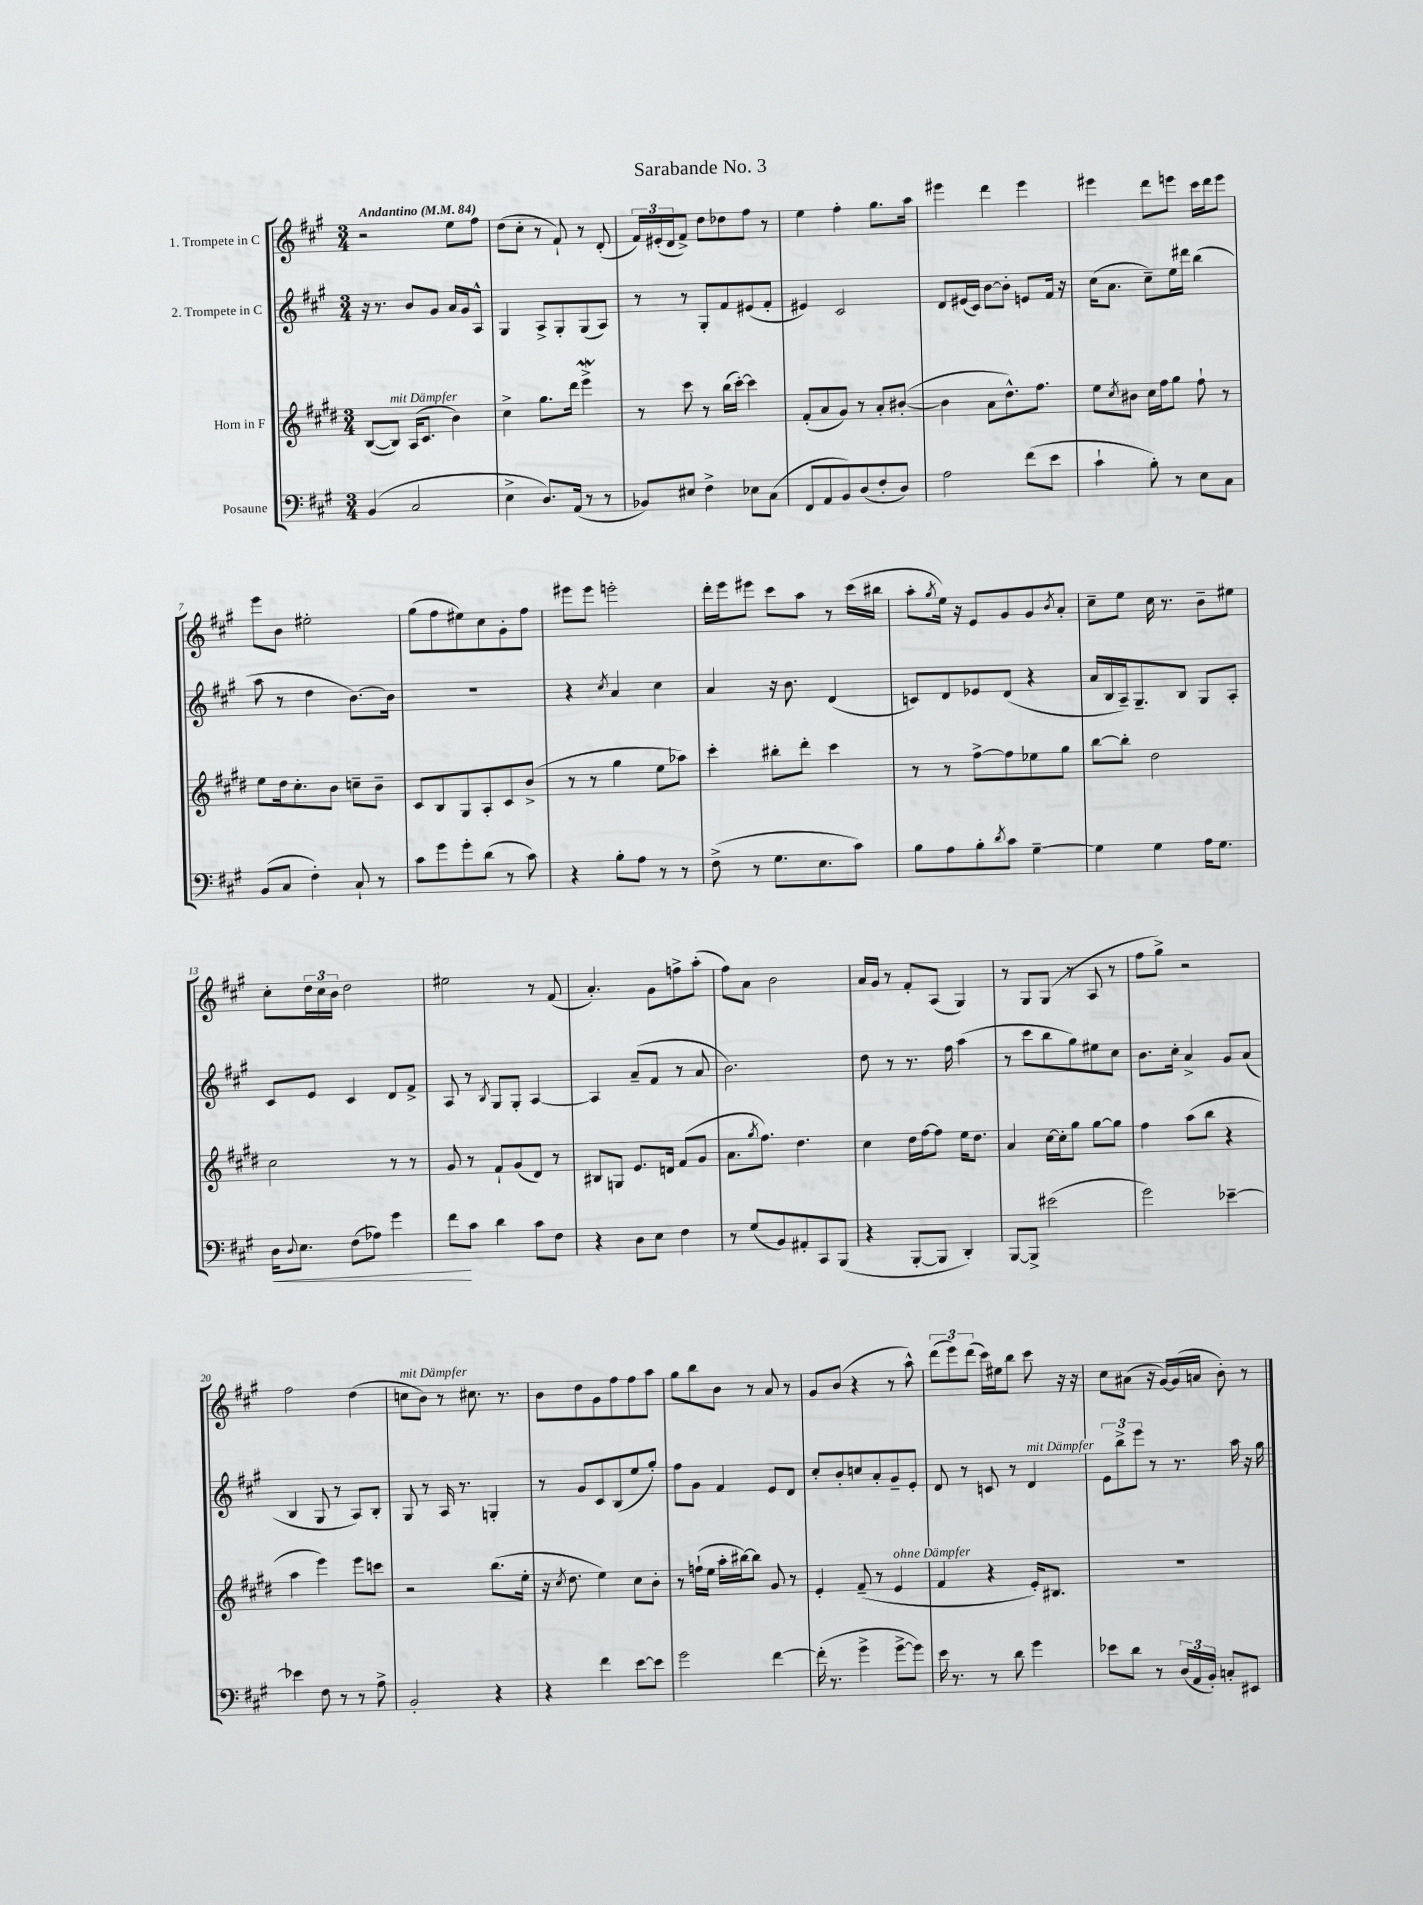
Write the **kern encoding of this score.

**kern	**kern	**kern	**kern
*staff4	*staff3	*staff2	*staff1
*clefF4	*clefG2	*clefG2	*clefG2
*k[f#c#g#]	*k[f#c#g#d#]	*k[f#c#g#]	*k[f#c#g#]
*M3/4	*M3/4	*M3/4	*M3/4
*MM84	*MM84	*MM84	*MM84
(4BB	([8B	16r	2r
.	.	8.r	.
.	8B])	.	.
2C#	(16A	8b	.
.	8.c#	.	.
.	.	8g#	.
.	4b)	16a	8ee
.	.	16g#	.
.	.	8A^^	8ff#
=	=	=	=
4E^	4cc#^	4G#	(8dd
.	.	.	8cc#'
8.D)	8.gg#	8A^	8r
.	.	8G#'	8f#`)
(16AA	16ddd#	.	.
8r	4eee^	(8G#	8r
8r	.	8A)	(8d'
=	=	=	=
8BB-)	8r	8r	24f#)
.	.	.	(24e#'
.	.	.	24d
8E#	8ccc#	8r	8f#^)
4F#^	8r	8G#'	8dd
.	(16bb	8f#	8dd-
.	[16ccc#')	.	.
8E-	4ccc#]	(8e#	8ff#
(8C#	.	8f#'	8r
=	=	=	=
8FF#	(8f#'	4e#)	4ee
8AA	8a	.	.
8BB)	8g#)	2c#	4ff#'
(8D	8r	.	.
8F#'	8a'	.	8.gg#
8D)	([8b#'	.	.
.	.	.	16aa
=	=	=	=
2A	4b#]	8d	4eee#
.	.	(16e#	.
.	.	16c#)	.
.	8a	[8b	4ddd
.	8.dd#^^)	8b']	.
(8f#	.	8e	4eee#
.	8.ff#	.	.
8e	.	16f#	.
.	.	16r	.
=	=	=	=
4c#`	8ee	(16cc#	4eee#
.	.	8.a	.
.	8qcc#	.	.
.	8b#	.	.
8B')	16cc#	8cc#~)	8ddd
.	16ff#	.	.
8r	8gg#	16ee	8eee
.	.	16ddd#	.
8E	8ff#`	(4bb	16ccc#
.	.	.	16ddd
8C#	8r	.	8eee
=	=	=	=
(8BB	8ee	8aa	8eee
8C#	16dd#	8r	8b
.	8.cc#'	.	.
4F#')	.	4dd	2ee#'
.	8b	.	.
8C#`	8cc~	[8.b)	.
8r	8b~	.	.
.	.	16b]	.
=	=	=	=
8c#	8c#	2.r	(8gg#
8g#	8B	.	8ff#
8g#'	8G#	.	8ee#)
(8d	8A'	.	8cc#
8r	8c#	.	8g#'
8c#)	(8b^	.	8ff#
=	=	=	=
4r	8r	4r	8eee#
.	8r	.	8eee#
.	.	8qcc#	.
8B'	4gg#	4a	2eee'
8A	.	.	.
8r	8ee	4cc#	.
8r	8aa-)	.	.
=	=	=	=
(8F#^	4ccc#'	4a	16ddd'
.	.	.	16eee
8r	.	.	8eee#
8.G#	8bb#'	16r	8ccc#
.	.	8.b	.
.	8ddd#'	.	8aa
8.E	.	.	.
.	4ccc#	(4d	8r
8c#)	.	.	(16ccc#
.	.	.	16bb#
=	=	=	=
8B	8r	8c)	8aa'
.	.	.	8qgg#
8A	8r	8d	16ee)
.	.	.	16r
8B'	[8ff#^	8e-	8e
8qd	.	.	.
8c#	8ff#]	(8d	8g#
[4G#~	8ee-	4r	8g#
.	.	.	8qb
.	8gg#	.	8a'
=	=	=	=
4G#]	[8bb	16a	8cc#~
.	.	16B	.
.	8bb']	16A~)	8ee
.	.	8.G#~	.
4G#	2dd#	.	16cc#
.	.	.	8.r
.	.	8B	.
16A	.	8G#	8b~
8.G#	.	.	.
.	.	8A'	8ee#
=	=	=	=
16D	2cc#	8c#	8cc#'
8qqD	.	.	.
8.E	.	.	.
.	.	8e	24dd
.	.	.	24cc#
.	.	.	24b
(8F#	.	4c#	2dd
8A-)	.	.	.
4g#	8r	8d	.
.	8r	8f#^	.
=	=	=	=
8f#	8g#	8A	2ee#
8c#	8r	8r	.
.	.	8qB	.
4d	8f#`	8G#	.
.	(8g#	8G#'	.
8c#	8d#)	[4A	8r
8F#	8r	.	(8f#
=	=	=	=
4r	8B#	4A]	4.a')
.	8G	.	.
8D	8.e	(8a~	.
8E	.	8f#	8g#
.	16d	.	.
4F#	(8f#	8r	8ff^
.	8g#	8a	(8aa'
=	=	=	=
8r	8.a	2.b)	8ff#)
(8G#	.	.	8a
.	8qgg#	.	.
.	8.ff#)	.	.
8BB)	.	.	2b
8AA#'	4.dd#	.	.
8CC#	.	.	.
(8BBB	.	.	.
=	=	=	=
4r	4cc#	8dd	16a
.	.	.	16g#
.	.	8r	8r
[8BBB'	16dd#	8.r	8f#'
.	[16ff#	.	.
8BBB]	8ff#]	.	(8A
.	.	16ff#	.
4DD')	16ee	(4aa	4G#)
.	8.dd#	.	.
=	=	=	=
[8BBB	4a	8r	8r
8BBB^]	.	8ccc#	8G#
(2e#	[16cc#	8bb	(8G#
.	16cc#']	.	.
.	8gg#	8gg#)	8r
.	[8gg#	8ee#	8A
.	8gg#]	8cc#	8r
=	=	=	=
2g#)	4ff#	8.b	8ff#
.	.	.	8gg#^)
.	.	16cc#'	.
.	(8aa	4a^	2r
.	8bb	.	.
[4e-~	4r	8g#	.
.	.	(8a	.
=	=	=	=
4e-]	4aa	4B	2ff#
8F#	4eee)	8G#	.
8r	.	8r	.
8r	8eee	8A)	(4dd
8A^	8ccc	8B'	.
=	=	=	=
2BB'	2r	8G#	8cc
.	.	8r	8b)
.	.	16A	8r
.	.	8.r	.
.	.	.	8.cc#
4r	(8.bb	4G'	.
.	.	.	8.r
.	16ee'	.	.
=	=	=	=
4r	16r	8r	8b
.	8qcc#	.	.
.	8.dd#	.	.
.	.	8g#	8dd
4f#	4ee)	8c#	8g#
.	.	(8B	8ff#
[8e	8cc#	8ee	8ff#
8e]	8b'	8gg#')	8aa
=	=	=	=
2g#	8r	8ff#	8gg#
.	(16ff`	8g#	8bb
.	16ee	.	.
.	16aa'	4f#	8b
.	[16bb#)	.	.
.	8bb#]	.	8r
[4f#	8g#	8e	8a
.	8r	8d	8r
=	=	=	=
(16f#']	4e'	8cc#'	8g#
8.r	.	.	.
.	.	8b'	(8b
4g#^	(8f#~	8cc	4r
.	8r	8a'	.
[8g#^	4e	8g#~	8r
8g#])	.	8e'	8aa^^)
=	=	=	=
16e	4f#	8d	(12ddd
8.r	.	.	.
.	.	.	12eee)
.	.	8r	.
.	.	.	(12ddd
8r	4r	8c	16ccc#)
.	.	.	16ee#
8d	.	8r	8bb
4g#	16e')	4d	8ccc#
.	8.B#	.	.
.	.	.	16r
.	.	.	16r
=	=	=	=
8e-	2.r	12e	8cc#
.	.	12bb^	.
8d	.	.	(8a#
.	.	12eee	.
8r	.	8r	16r
.	.	.	[16g#)
(24D	.	8.r	(16g#]
24AA	.	.	.
.	.	.	16a
24BB')	.	.	.
8C'	.	.	8b')
.	.	16aa	.
8EE#	.	16r	8r
.	.	16gg#	.
==	==	==	==
*-	*-	*-	*-
